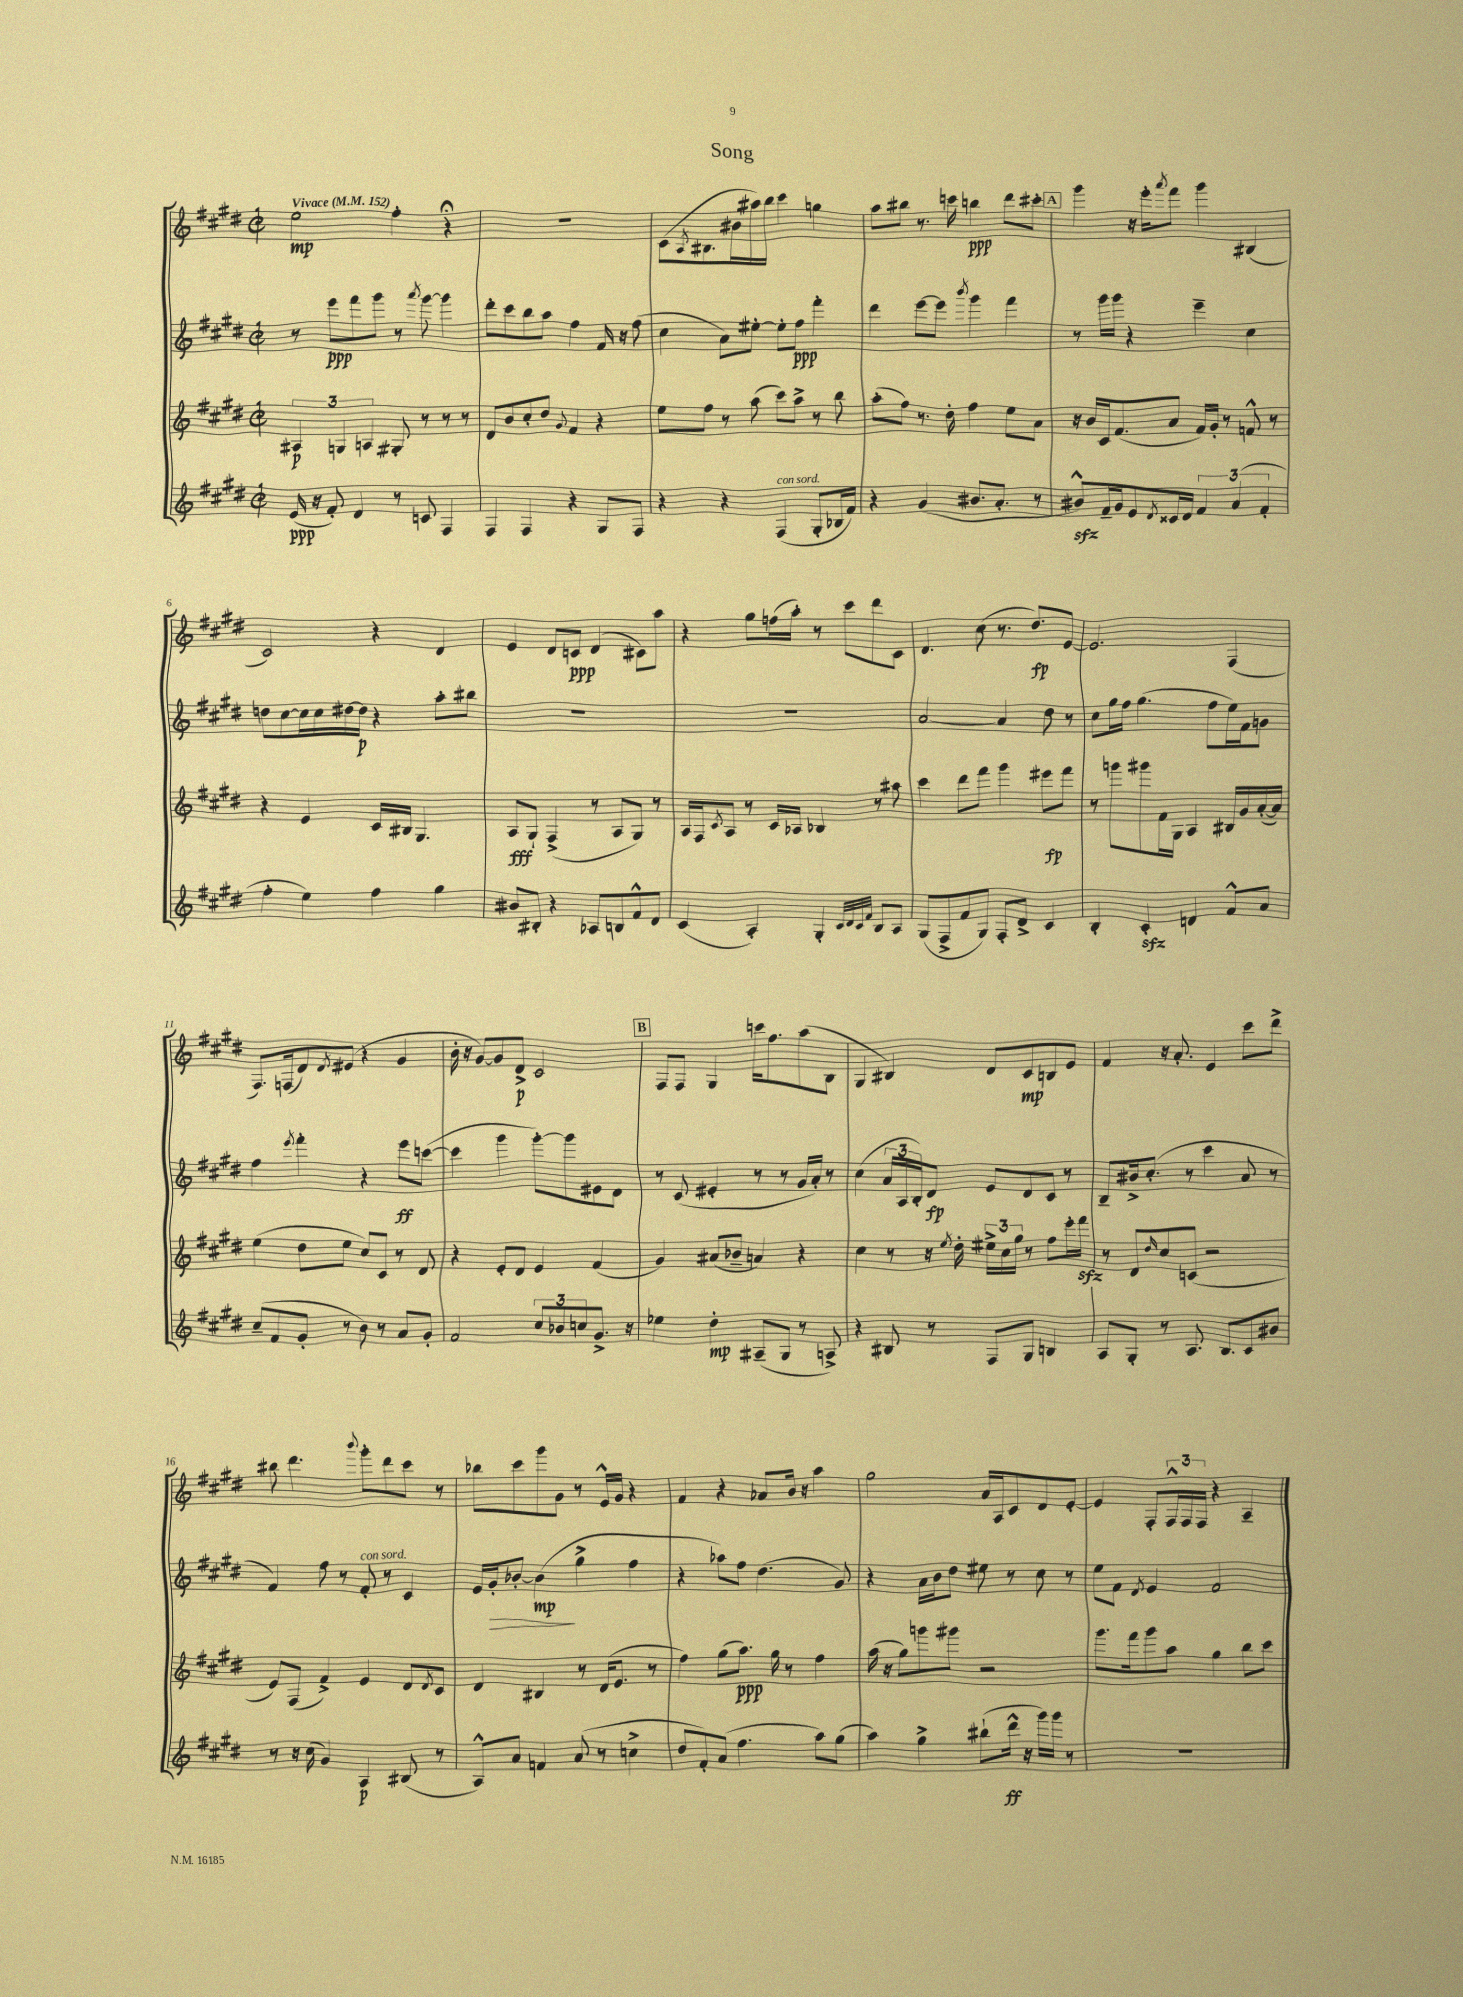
\header { title = "Song" }
<<
\new StaffGroup <<
\new Staff = "s0" {
    \clef treble \key e \major \defaultTimeSignature \time 2/2 \tempo "Vivace" 4 = 152
    e''2\mp fis''4-. r4\fermata |
    R1 |
    cis'8( \acciaccatura { a8 } bis8. bis'16 ais''16) b''16 cis'''4 g''4 |
    a''8 bis''8 r8. c'''16 b''4\ppp dis'''8 cis'''8-. |
    \mark \markup { \box "A" } gis'''4 r16 e'''16-. \acciaccatura { a'''8 } fis'''8 gis'''4 bis4( |
    cis'2) r4 dis'4 |
    e'4 dis'8 c'8\ppp dis'4( cis'8) a''8 |
    r4 gis''8 f''16( a''16-.) r8 cis'''8 dis'''8 cis'8 |
    dis'4. cis''8( r8. dis''8.\fp) e'8~ |
    e'2. fis4( |
    fis8.) f16( dis'8) \acciaccatura { dis'8 } eis'8( r4 gis'4 |
    b'16-. r16 gis'8~) gis'8 dis'8->\p cis'2 |
    \mark \markup { \box "B" } fis8 fis8 gis4 c'''16 fis''8. a''8( b8 |
    gis4 bis4) dis'8 cis'8\mp b8 e'8 |
    fis'4 r16 a'8.-. e'4 cis'''8 dis'''8-> |
    bis''8 dis'''4. \appoggiatura { b'''8 } gis'''8-. dis'''8 cis'''8 r8 |
    bes''8 cis'''8 gis'''8 gis'8 r8 e'16-^ gis'16 r4 |
    fis'4 r4 aes'8 b'16 r16 a''4 |
    gis''2 a'16 a16 cis'8 dis'8 e'8~-. |
    e'4 fis8-. \tuplet 3/2 { fis16-^ fis16 fis16 } r4 a4-- \bar "|." |
}
\new Staff = "s1" {
    \clef treble \key e \major \defaultTimeSignature \time 2/2
    r8 e'''8\ppp fis'''8 gis'''8 r8 \acciaccatura { a'''8 } gis'''8~ gis'''4 |
    dis'''8-. cis'''8 b''8 a''8 fis''4 fis'16 r16 fis''8( |
    cis''4 a'8) eis''8~-. eis''8-. fis''8\ppp fis'''4-. |
    dis'''4 e'''8~ e'''8 \acciaccatura { b'''8 } gis'''4 fis'''4 |
    \mark \markup { \box "A" } r8 gis'''16 gis'''16 r4 e'''4-- cis''4 |
    d''8 cis''8~ cis''16 cis''16 dis''16~ dis''16\p r4 a''8-. bis''8 |
    R1 |
    R1 |
    a'2~ a'4 dis''8 r8 |
    cis''8 gis''16 fis''16 gis''4.( fis''8 e''16) fis'16 g'8 |
    fis''4 \acciaccatura { e'''8 } fis'''4-. r4 e'''8\ff c'''8~( |
    c'''4 gis'''4 gis'''8~-.) gis'''8 eis'8 dis'8 |
    \mark \markup { \box "B" } r8 cis'8( eis'4-. r8 r8 gis'16 a'16-.) r8 |
    cis''4( \tuplet 3/2 { a'16 a16 b16-.) } dis'8\fp e'8 dis'8 cis'8 r8 |
    b8-- bis'16-> cis''8.-.( r8 cis'''4 a'8 r8 |
    fis'4) fis''8 r8 fis'8-.^\markup { \italic "con sord." } r8 cis'4 |
    e'16 gis'16-.\> bes'8~-. bes'4\mp\!( gis''4-> fis''4 |
    r4 aes''8) fis''8 dis''4.( gis'8) |
    r4 a'16 b'16 dis''8 eis''8 r8 cis''8 r8 |
    e''8 fis'8 \acciaccatura { dis'8 } e'4 fis'2 \bar "|." |
}
\new Staff = "s2" {
    \clef treble \key e \major \defaultTimeSignature \time 2/2
    \tuplet 3/2 { ais4\p g4 a4 } gis8-. r8 r8 r8 |
    dis'8 b'8 cis''8-. dis''8 \appoggiatura { gis'8 } fis'4 r4 |
    e''8 fis''8 r8 a''8( cis'''8) a''8-> r8 b''8 |
    a''8-.( fis''8) r8. dis''16-. fis''4 e''8 a'8 |
    \mark \markup { \box "A" } r16 b'16 cis'16 fis'8.( a'8 fis'16) gis'16-. r8 f'8-^ r8 |
    r4 e'4 cis'16 bis16 gis4. |
    a8\fff gis8-! fis4->( r8 a8 gis8) r8 |
    a16 fis16 \acciaccatura { cis'8 } a8 r8 cis'16 aes16 bes4 r8 ais''8 |
    cis'''4 dis'''8 fis'''8 gis'''4 eis'''8\fp fis'''8 |
    r8 g'''8 gis'''8 fis'16 gis16 a4 bis16 gis'16 a'16~-.( a'16) |
    e''4( dis''8 e''8 cis''8) cis'8 r8 dis'8 |
    r4 e'8-. dis'8 e'4 fis'4( |
    \mark \markup { \box "B" } gis'4) ais'8( bes'8-- a'4) r4 |
    cis''4 r8 r16 \acciaccatura { e''8 } dis''16-. \tuplet 3/2 { eis''16-> cis''16 gis''16 } r8 fis''8 e'''16-. fis'''16\sfz |
    r8 dis'8 \grace { dis''16 } cis''8 c'8( r2 |
    e'8) fis8( fis'4->) e'4 dis'8 \acciaccatura { dis'8 } cis'8 |
    dis'4 bis4 r8 dis'16( e'8. r8 |
    fis''4) gis''8( a''8.\ppp) gis''16 r8 fis''4 |
    a''16( r16 gis''8) g'''8 gis'''8 r2 |
    gis'''8. fis'''16 gis'''8 a''8 gis''4 b''8 cis'''8 \bar "|." |
}
\new Staff = "s3" {
    \clef treble \key e \major \defaultTimeSignature \time 2/2
    e'16\ppp( r16 fis'8-.) dis'4 r8 c'8 fis4 |
    fis4 fis4 r4 gis8 fis8 |
    r4 r4 fis4^\markup { \italic "con sord." }( gis8-. bes16 fis'16) |
    r4 gis'4( bis'8. a'8.-. r8 |
    \mark \markup { \box "A" } bis'8-^\sfz) fis'16-- gis'16 e'8 \acciaccatura { dis'8 } cisis'16 dis'16 \tuplet 3/2 { fis'4 a'4( fis'4-. } |
    fis''4-. e''4) fis''4 gis''4 |
    bis'8 bis8-. r4 aes8 b8 fis'8-^ dis'8 |
    cis'4( a4-.) gis4-. \grace { cis'32 dis'32 cis'32 fis'32 } b8 a8 |
    gis8( fis8-> fis'8 gis8) fis8-. dis'8-> cis'4 |
    b4-. cis'4-.\sfz d'4 fis'8-^ a'8 |
    cis''8--( fis'8 gis'8-. r8 b'8) r8 a'8 gis'8-. |
    fis'2 \tuplet 3/2 { cis''8 bes'8 c''8 } gis'8.-> r16 |
    \mark \markup { \box "B" } ees''4 dis''4-.\mp ais8--( gis8 r8 a8->) |
    r4 bis8 r8 fis8 gis8 b4 |
    a8 gis8-. r8 a8. b8. cis'8 bis'8 |
    r8 r16 cis''16( gis'4) a4\p bis8( r8 |
    a8-^) a'8 f'4 a'8( r8 c''4-> |
    dis''8 fis'8-.) a'8( fis''4. a''8) gis''8( |
    a''4) gis''4-> bis''8-!( dis'''16-^\ff r16 gis'''16) gis'''16 r8 |
    R1 \bar "|." |
}
>>
>>
